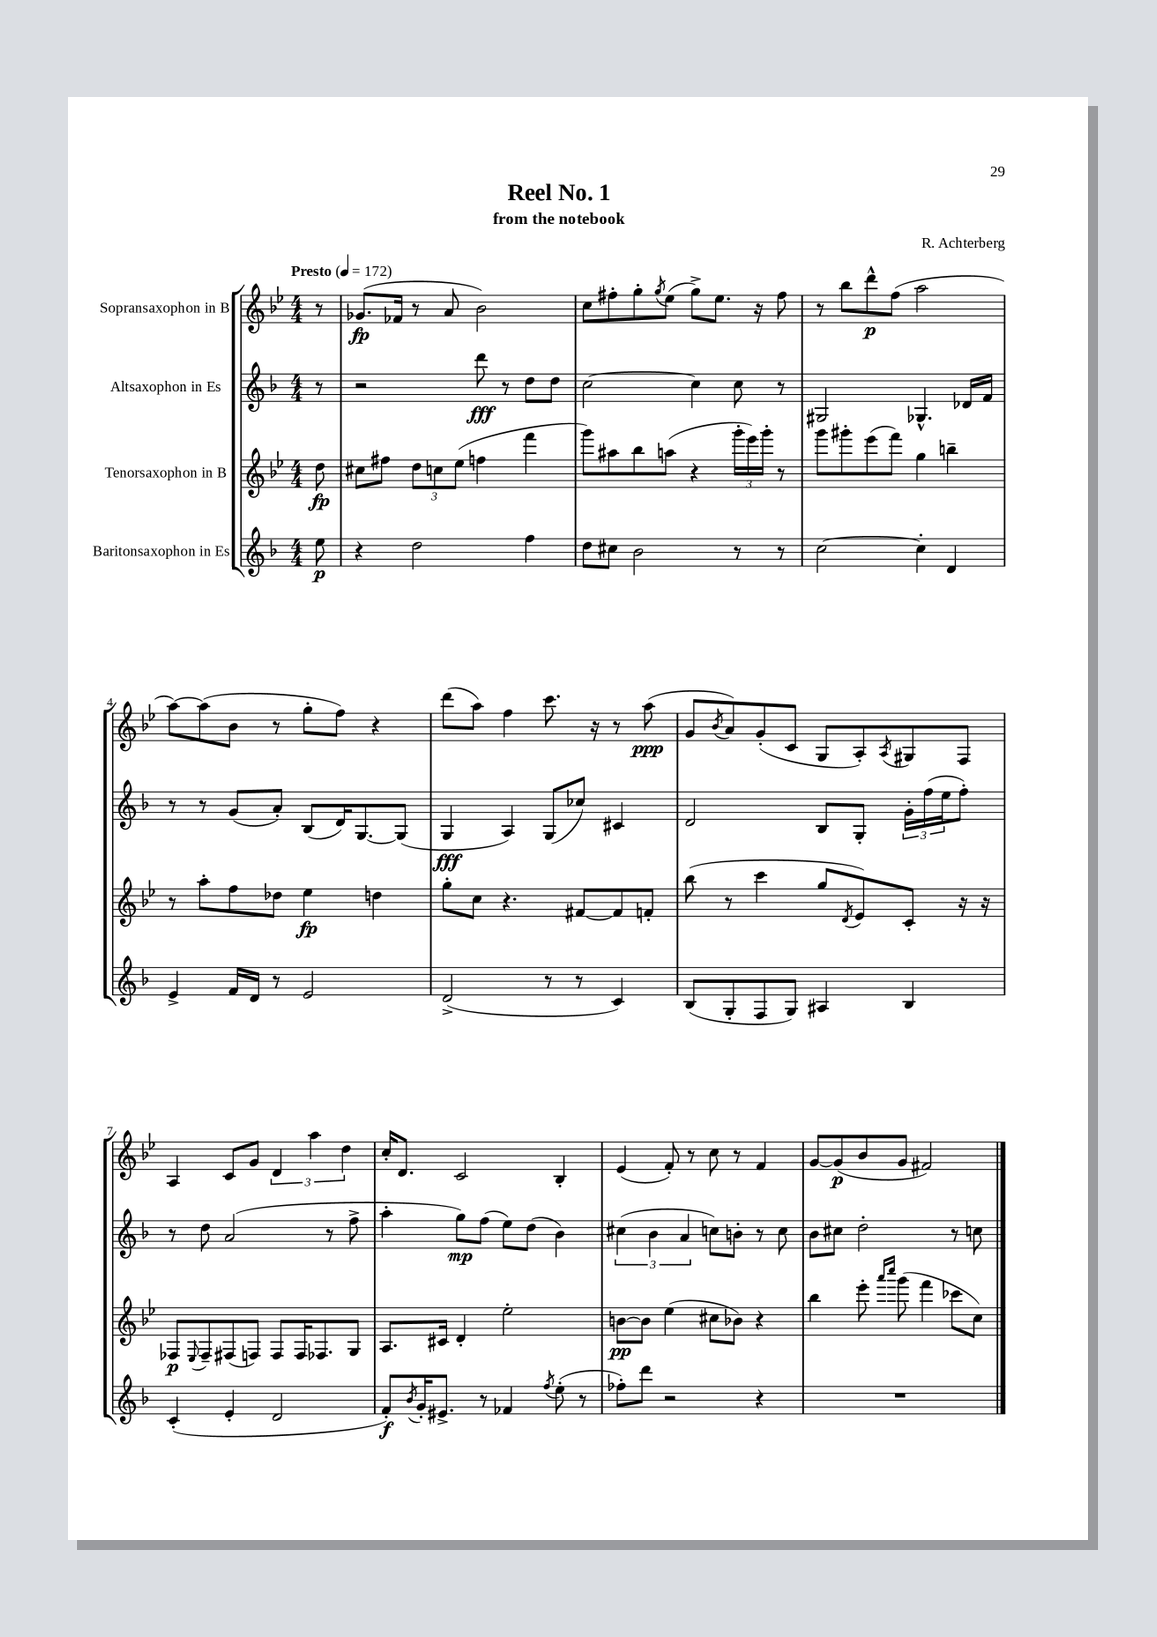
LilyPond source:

\header { title = "Reel No. 1" composer = "R. Achterberg" subtitle = "from the notebook" }
<<
\new StaffGroup <<
\new Staff = "s0" \with { instrumentName = "Sopransaxophon in B" } {
    \clef treble \key bes \major \numericTimeSignature \time 4/4 \partial 8 \tempo "Presto" 4 = 172
    r8 |
    ges'8.\fp( fes'16 r8 a'8 bes'2) |
    c''8 fis''8-. g''8-. \acciaccatura { g''8 } ees''8( g''8->) ees''8. r16 fis''8 |
    r8 bes''8 d'''8-^\p f''8( a''2 |
    a''8~) a''8( bes'8 r8 g''8-. f''8) r4 |
    d'''8( a''8) f''4 c'''8. r16 r8 a''8\ppp( |
    g'8 \acciaccatura { bes'8 } a'8) g'8-.( c'8 g8 a8-.) \acciaccatura { a8 } gis8 f8 |
    a4 c'8 g'8 \tuplet 3/2 { d'4 a''4 d''4 } |
    c''16-. d'8. c'2 bes4-. |
    ees'4( f'8-.) r8 c''8 r8 f'4 |
    g'8~ g'8\p( bes'8 g'8 fis'2) \bar "|." |
}
\new Staff = "s1" \with { instrumentName = "Altsaxophon in Es" } {
    \clef treble \key f \major \numericTimeSignature \time 4/4 \partial 8
    r8 |
    r2 d'''8\fff r8 d''8 d''8 |
    c''2~ c''4 c''8 r8 |
    gis2 ges4.-^ des'16 f'16 |
    r8 r8 g'8( a'8-.) bes8( d'16) g8.~ g8( |
    g4\fff a4) g8( ces''8) cis'4 |
    d'2 bes8 g8-. \tuplet 3/2 { g'16-. f''16( e''16 } f''8-.) |
    r8 d''8 a'2( r8 f''8-> |
    a''4-. g''8\mp) f''8( e''8) d''8( bes'4) |
    \tuplet 3/2 { cis''4( bes'4 a'4 } c''8) b'8-. r8 c''8 |
    bes'8 cis''8 d''2-. r8 c''8 \bar "|." |
}
\new Staff = "s2" \with { instrumentName = "Tenorsaxophon in B" } {
    \clef treble \key bes \major \numericTimeSignature \time 4/4 \partial 8
    d''8\fp |
    cis''8 fis''8 \tuplet 3/2 { d''8 c''8 ees''8( } f''4 f'''4 |
    g'''8) ais''8 bes''8 a''8( r4 \tuplet 3/2 { g'''16-. ees'''16) g'''16-. } r8 |
    g'''8 gis'''8-. ees'''8( f'''8) g''4 b''4-- |
    r8 a''8-. f''8 des''8 ees''4\fp d''4 |
    g''8-. c''8 r4. fis'8~ fis'8 f'8-. |
    bes''8( r8 c'''4 g''8 \acciaccatura { d'8 } ees'8) c'8-. r16 r16 |
    fes8\p \appoggiatura { ees8 } fes8-- fis8( f8) f8 f16 fes8. g8 |
    a8. cis'16 d'4-. ees''2-. |
    b'8~\pp b'8 ees''4( cis''8 bes'8) r4 |
    bes''4 ees'''8-. \grace { a'''16 c''''16 } g'''8( f'''4 ces'''8 c''8) \bar "|." |
}
\new Staff = "s3" \with { instrumentName = "Baritonsaxophon in Es" } {
    \clef treble \key f \major \numericTimeSignature \time 4/4 \partial 8
    e''8\p |
    r4 d''2 f''4 |
    d''8 cis''8 bes'2 r8 r8 |
    c''2~ c''4-. d'4 |
    e'4-> f'16 d'16 r8 e'2 |
    d'2->( r8 r8 c'4) |
    bes8( g8-. f8 g8) ais4 bes4 |
    c'4-.( e'4-. d'2 |
    f'8-.\f) \acciaccatura { bes'8 } g'16-. eis'8.-> r8 fes'4 \acciaccatura { f''8 } e''8-.( r8 |
    fes''8-.) d'''8 r2 r4 |
    R1 \bar "|." |
}
>>
>>
